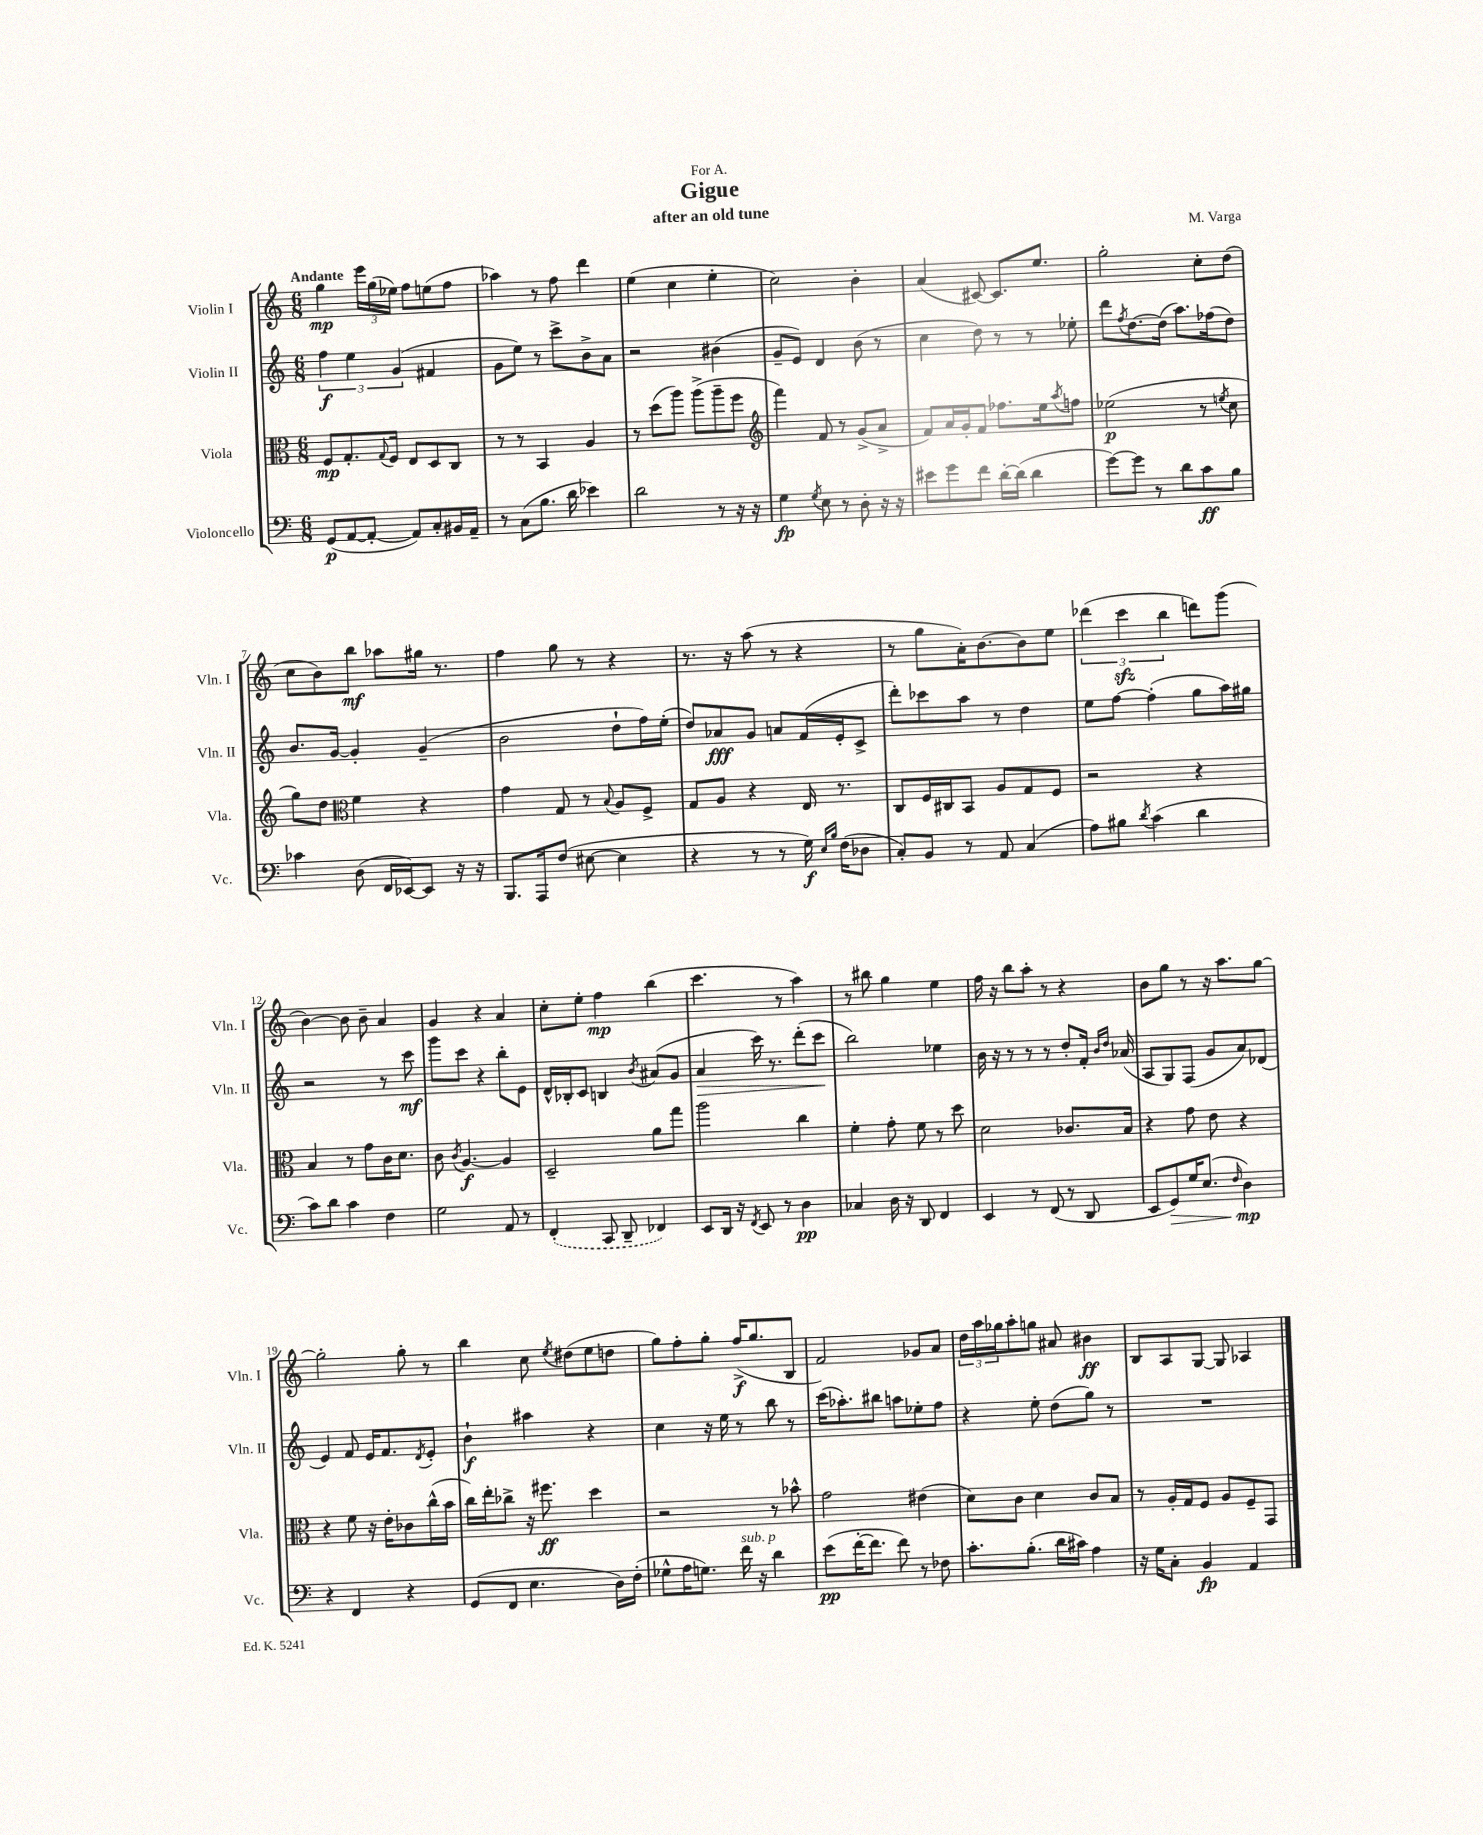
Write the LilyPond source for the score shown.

\header { title = "Gigue" composer = "M. Varga" subtitle = "after an old tune" dedication = "For A." }
<<
\new StaffGroup <<
\new Staff = "s0" \with { instrumentName = "Violin I" shortInstrumentName = "Vln. I" } {
    \clef treble \key c \major \numericTimeSignature \time 6/8 \tempo "Andante"
    g''4\mp \tuplet 3/2 { e'''16 g''16( ees''16) } f''8 e''8( f''8 |
    aes''4) r8 f''8 d'''4 |
    e''4( c''4 e''4-. |
    c''2) b'4-. |
    a'4( cis'8~) cis'8. e''8. |
    g''2-. c''8-. d''8( |
    c''8 b'8) b''8\mf aes''8 gis''16 r8. |
    f''4 g''8 r8 r4 |
    r8. r16 a''8( r8 r4 |
    r8 g''8 a'16-.) b'8.~ b'8 e''8 |
    \tuplet 3/2 { des'''4( c'''4\sfz b''4 } d'''8) g'''8( |
    b'4~) b'8 b'8-- a'4 |
    g'4 r4 a'4 |
    c''8-. e''8-. f''4\mp b''4( |
    c'''4. r8 a''4) |
    r8 bis''8 g''4 e''4 |
    f''16 r16 b''8 a''8-. r8 r4 |
    b'8 g''8 r8 r16 a''8. g''8~ |
    g''2-. g''8-. r8 |
    b''4 c''8 \acciaccatura { e''8 } dis''8( e''8 d''8 |
    g''8) f''8-. g''8-. f''16->\f( g''8. b8 |
    f'2) ges'8 a'8 |
    \tuplet 3/2 { d''16 a''16 ges''16 } a''8-. g''8 ais'8 bis'4\ff |
    b8 a8 g8~ g8 aes4 \bar "|." |
}
\new Staff = "s1" \with { instrumentName = "Violin II" shortInstrumentName = "Vln. II" } {
    \clef treble \key c \major \numericTimeSignature \time 6/8
    \tuplet 3/2 { f''4\f e''4 g'4( } fis'4 |
    g'8 e''8) r8 c'''8-> b'8-> a'8 |
    r2 bis'4( |
    g'8-- e'8) d'4 b'8( r8 |
    c''4 d''8) r8 r8 ees''8-. |
    d'''8 \acciaccatura { f''8 } d''8.~ d''16( a''8.) fes''16( d''8) |
    b'8. g'16~ g'4-. g'4--( |
    b'2 d''8-! f''16) e''16-.( |
    d''8) aes'8\fff g'8 a'8 f'16( e'16-. c'8-> |
    d'''8-.) ces'''8 a''8 r8 d''4 |
    e''8 f''8~ f''4-.( g''8 a''16) gis''16 |
    r2 r8 c'''8\mf |
    g'''8 c'''8 r4 b''8-. e'8 |
    d'16-^ bes16-. c'8 b4 \acciaccatura { b'8 } ais'8( g'8 |
    a'4\> c'''16) r8. d'''8-.( c'''8\! |
    b''2) ees''4 |
    b'16 r16 r8 r8 r8 d''8-. f'16-. \grace { b'16 d''16 } aes'16( |
    a8 g8) f8( g'8 a'8) des'8( |
    e'4) f'8 e'16 f'8. \acciaccatura { d'8 } e'8-. |
    b'4-!\f ais''4 r4 |
    c''4 r16 e''16 r8 b''8 r8 |
    c'''16( aes''8.-.) bis''8 a''8 ees''8-. f''8 |
    r4 e''8-. d''8( g''8) r8 |
    R2. \bar "|." |
}
\new Staff = "s2" \with { instrumentName = "Viola" shortInstrumentName = "Vla." } {
    \clef alto \key c \major \numericTimeSignature \time 6/8
    f8\mp g8.-. \appoggiatura { g8 } f16 e8 d8 c8 |
    r8 r8 b,4 a4 |
    r8 d''8( a''8) a''8->( a''8-- f''8 |
    \clef treble f'''4) f'8 r8 g'8->( a'8-> |
    f'8) a'16 g'16-. f'8 fes''8. e''16 \acciaccatura { a''8 } f''8 |
    ees''2\p( r8 \acciaccatura { e''8 } c''8 |
    g''8) d''8 \clef alto f'4 r4 |
    g'4 g8 r8 \appoggiatura { b8 } a8 f8-> |
    g8 a8 r4 e16 r8. |
    c8 f16 cis16 b,8 a8 g8 f8 |
    r2 r4 |
    b4 r8 g'8 c'16 d'8. |
    c'8 \acciaccatura { c'8 } a4.~\f a4 |
    d2-- a'8 g''8 |
    a''2 c''4 |
    f'4-. g'8-. f'8 r8 d''8 |
    d'2 ces'8. b16 |
    r4 g'8 e'8 r4 |
    r4 f'8 r16 e'16-. ces'8 c''16-^( b'16 |
    c''16) e''16-. ces''8-> r16 fis''8.\ff d''4 |
    r2 r8 bes'8-^ |
    g'2 eis'4( |
    d'8) c'8 d'4 c'8 b8 |
    r8 a16-. g16 f8 a8 f8-- g,8 \bar "|." |
}
\new Staff = "s3" \with { instrumentName = "Violoncello" shortInstrumentName = "Vc." } {
    \clef bass \key c \major \numericTimeSignature \time 6/8
    g,8\p( a,8~ a,8~-. a,8) c8-. bis,16 a,16-- |
    r8 c8( b8. d'16 ees'4) |
    d'2 r8 r16 r16 |
    g4\fp \acciaccatura { g8 } e8 r8 d8-. r16 r16 |
    eis'8 g'8 f'8 d'16~-. d'16( d'4 |
    g'8~) g'8 r8 d'8 c'8\ff b8 |
    ces'4 d8( f,16 ees,16~) ees,8 r16 r16 |
    b,,8. a,,16 f8( eis8~ eis4 |
    r4 r8 r8 g16\f) \grace { e16 b16 } f16( des8 |
    c8-.) b,8 r8 a,8 c4( |
    a8) bis8 \acciaccatura { d'8 } c'4( d'4 |
    c'8) d'8 c'4 f4 |
    g2 a,8 r8 |
    \once \slurDashed f,4-.( c,8 d,8-- fes,4) |
    e,8 d,16 r16 \acciaccatura { f,8 } e,8 r8 d4\pp |
    ces4 d16 r16 d,8 f,4 |
    e,4 r8 f,8( r8 d,8 |
    e,8 g,8\>) g16 e8.( \grace { f16 } d4\mp\!) |
    r4 f,4 r4 |
    g,8( f,8 e4. d16) f16-.( |
    ges8-^ a16 g8.) f'16^\markup { \italic "sub. p" } r16 d'4 |
    e'8\pp( f'16~-. f'8. f'8) r8 fes8 |
    c'8.-. b8.-.( d'16 cis'16) a4 |
    r16 g16 c8-. b,4\fp a,4 \bar "|." |
}
>>
>>
